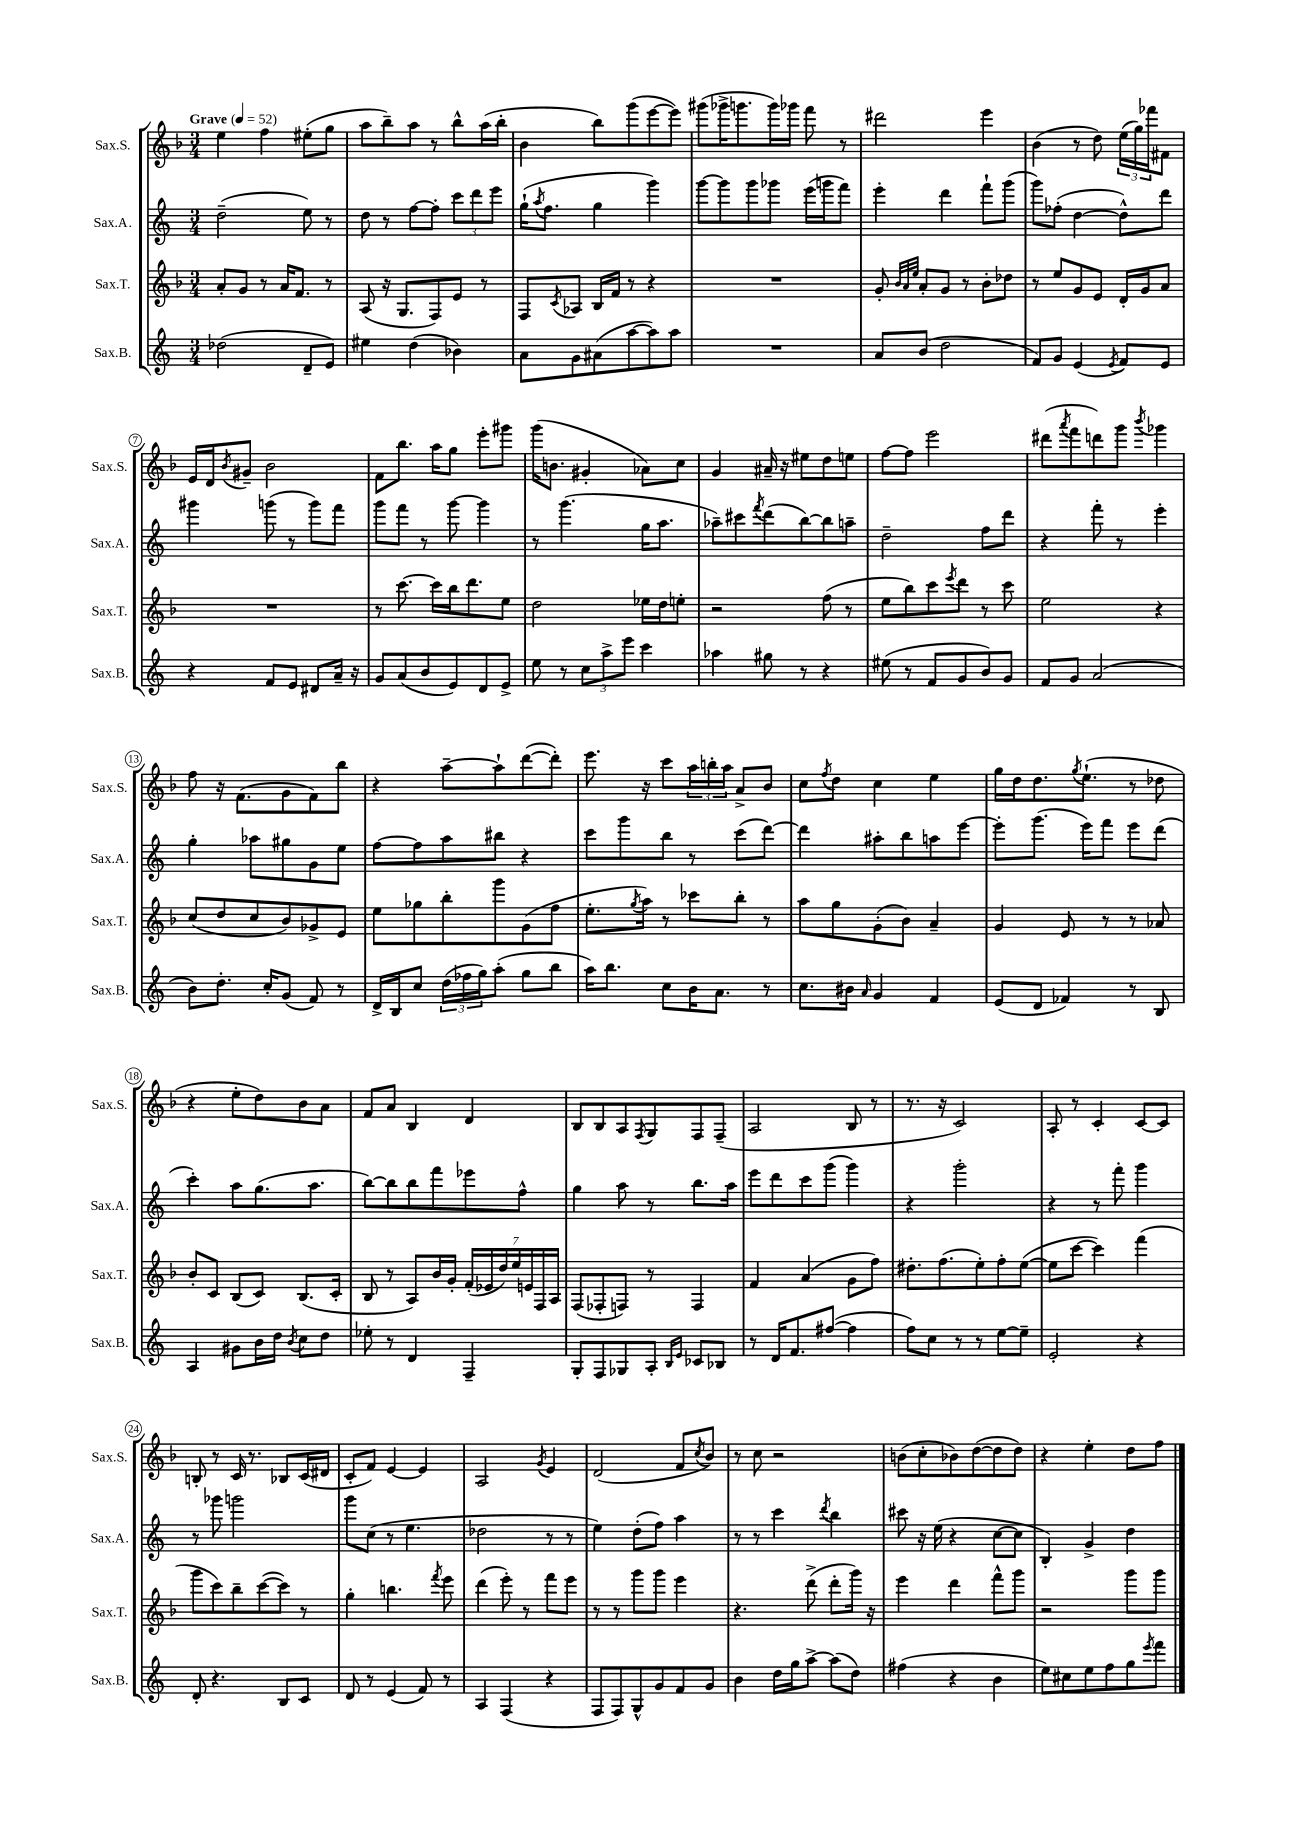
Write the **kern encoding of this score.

**kern	**kern	**kern	**kern
*staff4	*staff3	*staff2	*staff1
*clefG2	*clefG2	*clefG2	*clefG2
*k[]	*k[b-]	*k[]	*k[b-]
*M3/4	*M3/4	*M3/4	*M3/4
*MM52	*MM52	*MM52	*MM52
(2dd-	8a'	(2dd~	4ee
.	8g	.	.
.	8r	.	4ff
.	16a	.	.
.	8.f	.	.
8d~	.	8ee)	(8ee#'
8e)	8r	8r	8gg
=	=	=	=
4ee#	(8A	8dd	8aa
.	16r	8r	8bb-~)
.	8.G	.	.
(4dd	.	[8ff	8aa
.	8F)	8ff']	8r
4b-)	8e	12ccc	8bb-^^
.	.	12ddd	.
.	8r	.	(16aa
.	.	12eee	.
.	.	.	16bb-'
=	=	=	=
8a	8F	(16gg`	4b-
.	.	8qaa	.
.	.	8.ff	.
.	8qc	.	.
8g	8A-	.	.
(8a#	16B-	4gg	8bb-)
.	16f	.	.
[8aa	8r	.	(8ggg
8aa])	4r	4ggg)	[8eee
8aa	.	.	8eee])
=	=	=	=
2.r	2.r	[8ggg	(8ggg#
.	.	8ggg]	16ggg-^
.	.	.	8.ggg
.	.	8ggg	.
.	.	8ggg-	16ggg)
.	.	.	16ggg-
.	.	(16eee	8fff
.	.	16ggg	.
.	.	8fff)	8r
=	=	=	=
8a	8g'	4eee'	2ddd#
.	32qqb-	.	.
.	32qqa	.	.
.	32qqee	.	.
(8b	8a'	.	.
2dd	8g	4ddd	.
.	8r	.	.
.	8b-'	8fff`	4eee
.	8dd-	(8ggg	.
=	=	=	=
8f)	8r	8ggg)	(4b-
8g	8ee	(8ff-'	.
(4e	8g	[4dd	8r
.	8e	.	8dd)
8qe	.	.	.
8f)	16d'	8dd^^])	(24ee
.	.	.	24gg)
.	16g	.	.
.	.	.	24fff-
8e	8a	8ddd	8f#
=	=	=	=
4r	2.r	4ggg#	16e
.	.	.	16d
.	.	.	8qb-
.	.	.	8g#~
8f	.	(8ggg	2b-
8e	.	8r	.
8d#	.	8ggg)	.
16a~	.	8fff	.
16r	.	.	.
=	=	=	=
8g	8r	8ggg	8f
(8a	[8.ccc	8fff	8.bb-
8b	.	8r	.
.	16ccc]	.	16aa
8e)	16bb-	[8ggg	8gg
.	8.ddd	.	.
8d	.	4ggg]	8eee'
8e^	8ee	.	8ggg#
=	=	=	=
8ee	2dd	8r	(16ggg
.	.	.	8.b
8r	.	(4.ggg	.
12cc	.	.	4g#'
12aa^	.	.	.
12eee	.	.	.
4ccc	16ee-	16gg	8a-)
.	16dd	8.aa	.
.	8ee'	.	8cc
=	=	=	=
4aa-	2r	8aa-~)	4g
.	.	8ccc#	.
.	.	8qfff	.
8gg#	.	(8ddd	16a#~
.	.	.	16r
8r	.	[8bb)	8ee#
4r	(8ff	8bb]	8dd
.	8r	8aa~	8ee
=	=	=	=
(8ee#	8ee	2dd~	[8ff
8r	8bb-)	.	8ff]
8f	8ccc	.	2eee
.	8qeee	.	.
8g	8ddd	.	.
8b)	8r	8ff	.
8g	8ccc	8ddd	.
=	=	=	=
8f	2ee	4r	(8ddd#
.	.	.	8qaaa
8g	.	.	8fff
(2a	.	8fff'	8ddd)
.	.	8r	8ggg
.	.	.	8qbbb-
.	4r	4eee'	4ggg-
=	=	=	=
8b)	(8cc	4gg'	8ff
8.dd'	8dd	.	16r
.	.	.	(8.f
.	8cc	8aa-	.
16cc'	.	.	.
(8g	8b-)	8gg#	8g
8f)	8g-^	8g	8f)
8r	8e	8ee	8bb-
=	=	=	=
16d^	8ee	[8ff	4r
16B	.	.	.
8cc	8gg-	8ff]	.
(24dd	8bb-'	8aa	[8aa~
24ff-	.	.	.
24gg)	.	.	.
(8aa'	8ggg	8bb#	8aa`]
8gg	(8g	4r	([8ddd
8bb	8ff	.	8ddd'])
=	=	=	=
16aa)	8.ee'	8ccc	8.eee
8.bb	.	.	.
.	.	8ggg	.
.	8qgg	.	.
.	16aa)	.	16r
8cc	8r	8bb	8ccc
16b	8ccc-	8r	24aa
.	.	.	24bb'
8.a	.	.	.
.	.	.	24aa
.	8bb-'	(8ccc	8a^
8r	8r	[8ddd)	8b-
=	=	=	=
8.cc	8aa	4ddd]	8cc
.	.	.	8qff
.	8gg	.	8dd
16b#	.	.	.
16qqa	.	.	.
4g	(8g'	8aa#'	4cc
.	8b-)	8bb	.
4f	4a~	8aa	4ee
.	.	[8eee	.
=	=	=	=
(8e	4g	8eee']	16gg
.	.	.	16dd
8d	.	(8.ggg	8.dd
4f-)	8e	.	.
.	.	.	8qgg
.	.	16eee)	(8.ee`
.	8r	8fff	.
8r	8r	8eee	8r
8B	8a-	(8ddd	8dd-
=	=	=	=
4A	8b-'	4ccc')	4r
.	8c	.	.
8g#	(8B-	8aa	8ee'
16b	8c)	(8.gg	8dd)
16dd	.	.	.
8qb	.	.	.
8cc	(8.B-	.	8b-
.	.	8.aa	.
8dd	.	.	8a
.	16c'	.	.
=	=	=	=
8ee-'	8B-	[8bb)	8f
8r	8r	8bb]	8a
4d	8A)	8bb	4B-
.	16b-	8fff	.
.	16g'	.	.
4F~	(28f'	8eee-	4d
.	28e-	.	.
.	28dd)	.	.
.	28ee	.	.
.	.	8ff^^	.
.	28e	.	.
.	28F	.	.
.	28A	.	.
=	=	=	=
8G'	(8F	4gg	8B-
8F	8F-'	.	8B-
8G-	8F)	8aa	8A
.	.	.	8qF
8A'	8r	8r	8G
16qqB	.	.	.
16qqe	.	.	.
8c-	4F	8.bb	8F
8B-	.	.	(8F~
.	.	16aa	.
=	=	=	=
8r	4f	8eee	2A
16d	.	8ddd	.
8.f	.	.	.
.	(4a	8ccc	.
([8ff#	.	(8ggg	.
4ff#]	8g	4ggg)	8B-
.	8ff)	.	8r
=	=	=	=
8ff)	8.dd#'	4r	8.r
8cc	.	.	.
.	(8.ff	.	16r
8r	.	2ggg'	2c)
8r	8ee')	.	.
[8ee	8ff'	.	.
8ee~]	([8ee	.	.
=	=	=	=
2e'	8ee]	4r	8A'
.	[8ccc	.	8r
.	4ccc])	8r	4c'
.	.	8fff'	.
4r	(4fff	4ggg	[8c
.	.	.	8c]
=	=	=	=
8d'	8ggg	8r	8B'
4.r	8ccc)	8ggg-	8r
.	8bb-~	2ggg	16c
.	.	.	8.r
.	([8ccc	.	.
8B	8ccc])	.	8B-
8c	8r	.	(16c
.	.	.	16d#
=	=	=	=
8d	4gg'	8ggg	8c'
8r	.	(8cc	8f)
(4e	4.bb	8r	[4e
.	.	4.ee	.
8f)	.	.	4e]
.	8qfff	.	.
8r	8eee	.	.
=	=	=	=
4A	(4ddd	2dd-	2A
(4F	8eee')	.	.
.	8r	.	.
.	.	.	8qg
4r	8fff	8r	4e
.	8eee	8r	.
=	=	=	=
8F	8r	4ee)	(2d
8F)	8r	.	.
8G^^	8ggg	(8dd'	.
8g	8ggg	8ff)	.
8f	4eee	4aa	8f
.	.	.	8qcc
8g	.	.	8b-)
=	=	=	=
4b	4.r	8r	8r
.	.	8r	8cc
16dd	.	4ccc	2r
16gg	.	.	.
[8aa^	(8ddd^	.	.
.	.	8qddd	.
(8aa]	8ddd'	4bb	.
8dd)	16ggg)	.	.
.	16r	.	.
=	=	=	=
(4ff#	4eee	8ccc#	(8b
.	.	16r	8cc'
.	.	(16ee	.
4r	4ddd	4r	8b-)
.	.	.	([8dd
4b	8fff^^	[8cc	8dd]
.	8ggg	8cc]	8dd)
=	=	=	=
8ee)	2r	4B')	4r
8cc#	.	.	.
8ee	.	4g^	4ee'
8ff	.	.	.
8gg	8ggg	4dd	8dd
8qeee	.	.	.
8fff	8ggg	.	8ff
==	==	==	==
*-	*-	*-	*-
